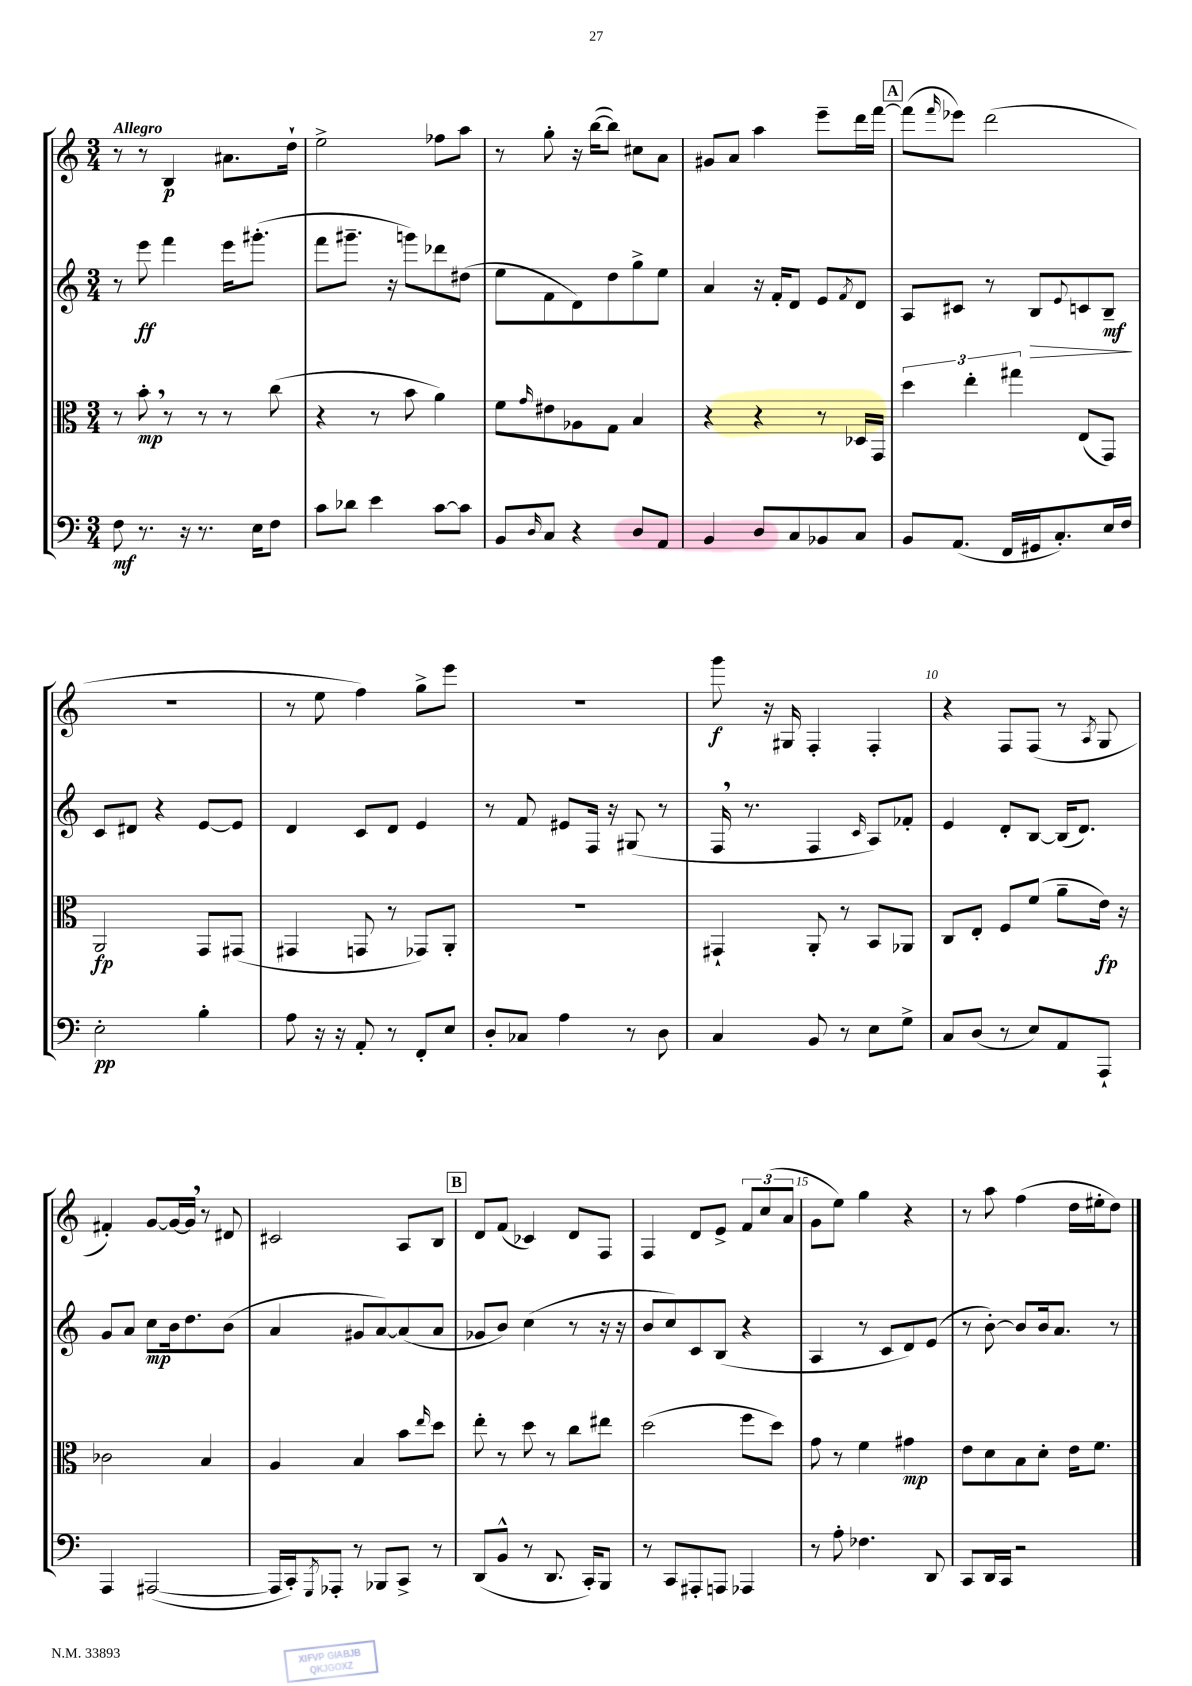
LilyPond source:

<<
\new StaffGroup <<
\new Staff = "s0" {
    \clef treble \key c \major \numericTimeSignature \time 3/4 \tempo "Allegro"
    r8 r8 b4\p ais'8. d''16-! |
    e''2-> fes''8 a''8 |
    r8 g''8-. r16 b''16~( b''8) cis''8 a'8 |
    gis'8 a'8 a''4 e'''8-- d'''16 f'''16~ |
    \mark \markup { \box "A" } f'''8( \grace { f'''16 } ees'''8) d'''2( |
    R2. |
    r8 e''8 f''4) g''8-> e'''8 |
    R2. |
    g'''8\f r16 gis16 f4-. f4-. |
    r4 f8 f8( r8 \acciaccatura { a8 } g8 |
    fis'4-.) g'8~ g'16~ g'16 \breathe r8 dis'8 |
    cis'2 a8 b8 |
    \mark \markup { \box "B" } d'8 f'8( ces'4) d'8 f8 |
    f4 d'8 e'8-> \tuplet 3/2 { f'8 c''8( a'8 } |
    g'8 e''8) g''4 r4 |
    r8 a''8 f''4( d''16 eis''16-. d''8) \bar "|." |
}
\new Staff = "s1" {
    \clef treble \key c \major \numericTimeSignature \time 3/4
    r8 e'''8\ff f'''4 e'''16 gis'''8.-.( |
    f'''8 gis'''8.-- r16 g'''8) des'''8 dis''8( |
    e''8 f'8 d'8) d''8 g''8-> e''8 |
    a'4 r16 f'16-. d'8 e'8 \acciaccatura { f'8 } d'8 |
    \mark \markup { \box "A" } a8 cis'8 r8 b8\> \appoggiatura { e'8 } c'8 b8--\mf\! |
    c'8 dis'8 r4 e'8~ e'8 |
    d'4 c'8 d'8 e'4 |
    r8 f'8 eis'8 f16 r16 gis8( r8 |
    f16 \breathe r8. f4 \grace { c'16 } a8) fes'8-. |
    e'4 d'8-. b8~ b16( d'8.) |
    g'8 a'8 c''8\mp b'16 d''8. b'8( |
    a'4 gis'8 a'8~) a'8( a'8 |
    \mark \markup { \box "B" } ges'8 b'8) c''4( r8 r16 r16 |
    b'8 c''8) c'8 b8( r4 |
    a4 r8 c'8 d'8) e'8( |
    r8 b'8~-.) b'8 b'16 a'8. r8 \bar "|." |
}
\new Staff = "s2" {
    \clef alto \key c \major \numericTimeSignature \time 3/4
    r8 b'8-.\mp \breathe r8 r8 r8 c''8( |
    r4 r8 b'8 a'4) |
    f'8 \grace { g'16 } eis'8 aes8 g8 b4 |
    r4 r4 r8 des16 g,16 |
    \mark \markup { \box "A" } \tuplet 3/2 { d''4 e''4-. gis''4 } e8( g,8) |
    a,2\fp g,8 gis,8( |
    gis,4 g,8 r8 ges,8) a,8-. |
    R2. |
    gis,4-! a,8-. r8 b,8 aes,8 |
    c8 e8-. f8 f'8( a'8-- e'16\fp) r16 |
    ces'2 b4 |
    a4 b4 b'8 \grace { e''16 } d''8 |
    \mark \markup { \box "B" } e''8-. r8 d''8 r8 c''8 eis''8 |
    d''2( f''8 d''8) |
    g'8 r8 f'4 gis'4\mp |
    e'8 d'8 b8 d'8-. e'16 f'8. \bar "|." |
}
\new Staff = "s3" {
    \clef bass \key c \major \numericTimeSignature \time 3/4
    f8\mf r8. r16 r8. e16 f8 |
    c'8 des'8 e'4 c'8~ c'8 |
    b,8 \grace { d16 } c8 r4 d8 a,8 |
    b,4 d8 c8 bes,8 c8 |
    \mark \markup { \box "A" } b,8 a,8.( f,16 gis,16 c8.-.) e16 f16 |
    e2-.\pp b4-. |
    a8 r16 r16 a,8-. r8 f,8-. e8 |
    d8-. ces8 a4 r8 d8 |
    c4 b,8 r8 e8 g8-> |
    c8 d8( r8 e8) a,8 a,,8-! |
    a,,4 ais,,2~( |
    ais,,16 c,16-.) \acciaccatura { g,,8 } aes,,8-. r8 bes,,8 c,8-> r8 |
    \mark \markup { \box "B" } d,8( b,8-^ r8 d,8. c,16-.) b,,8 |
    r8 c,8 ais,,8-. a,,8 aes,,4 |
    r8 a8-. fes4. d,8 |
    c,8 d,16 c,16 r2 \bar "|." |
}
>>
>>
\layout { \context { \Score \override BarNumber.break-visibility = ##(#f #t #t) barNumberVisibility = #(every-nth-bar-number-visible 5) } }
